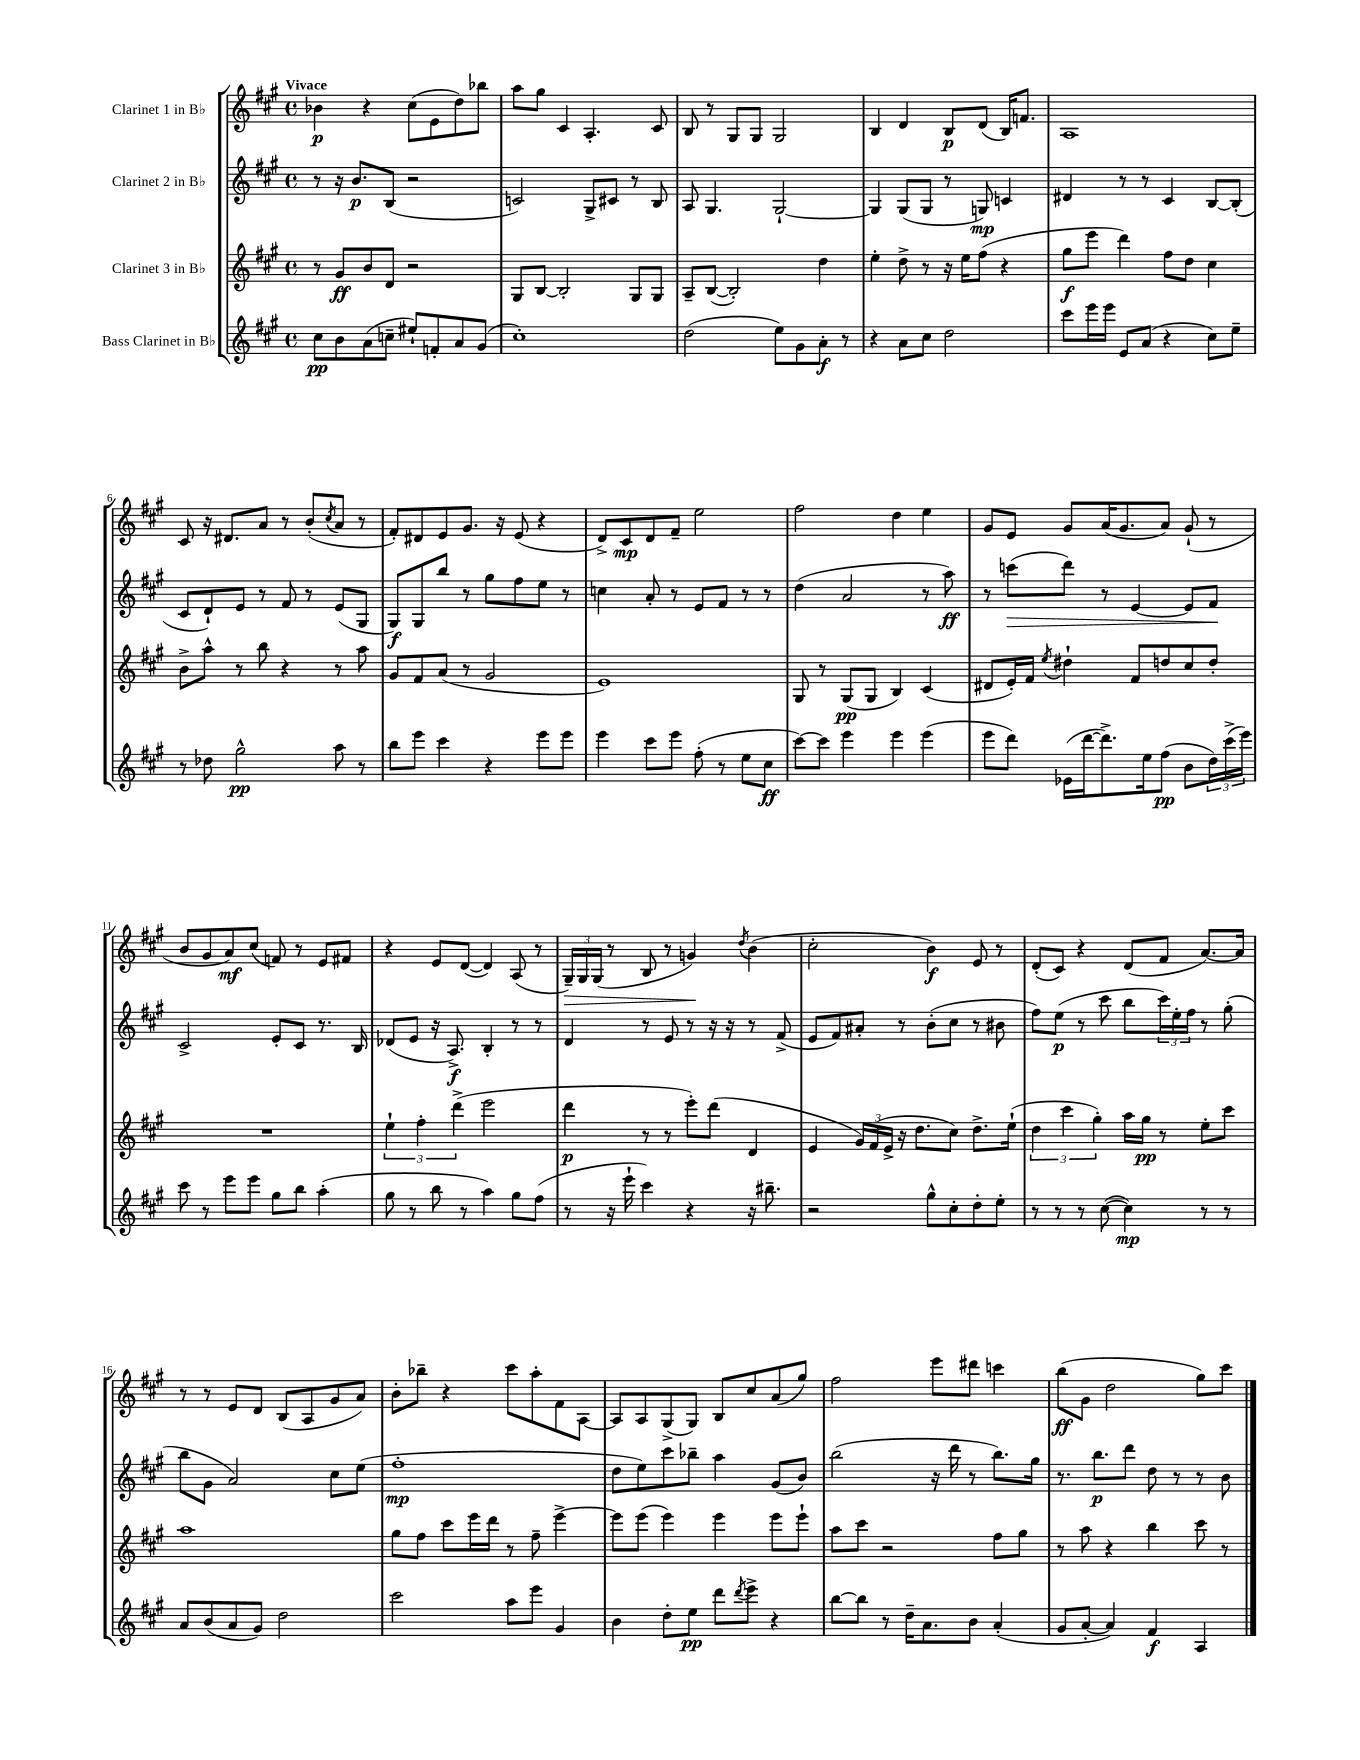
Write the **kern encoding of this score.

**kern	**dynam	**kern	**dynam	**kern	**dynam	**kern	**dynam
*part4	*part4	*part3	*part3	*part2	*part2	*part1	*part1
*staff4	*staff4	*staff3	*staff3	*staff2	*staff2	*staff1	*staff1
*I"Bass Clarinet in B♭	*	*I"Clarinet 3 in B♭	*	*I"Clarinet 2 in B♭	*	*I"Clarinet 1 in B♭	*
*clefG2	*	*clefG2	*	*clefG2	*	*clefG2	*
*k[f#c#g#]	*	*k[f#c#g#]	*	*k[f#c#g#]	*	*k[f#c#g#]	*
*M4/4	*	*M4/4	*	*M4/4	*	*M4/4	*
*met(c)	*	*met(c)	*	*met(c)	*	*met(c)	*
=1	=1	=1	=1	=1	=1	=1	=1
!	!	!	!	!	!	!LO:TX:a:B:t=Vivace	!
8cc#\L	pp	8r	.	8r	.	4b-X\	p
8b\	.	8g#/L	ff	16r	.	.	.
.	.	.	.	8.b/L	p	.	.
(8a\	.	8b/	.	.	.	4r	.
8ccn~\J	.	8d/J	.	(8B/J	.	.	.
8ee#X`/L)	.	2r	.	2r	.	(8cc#\L	.
8fn'/	.	.	.	.	.	8e\	.
8a/	.	.	.	.	.	8dd\)	.
(8g#/J	.	.	.	.	.	8bb-X\J	.
=2	=2	=2	=2	=2	=2	=2	=2
1cc#')	.	8G#/L	.	2cn/)	.	8aa\L	.
.	.	[8B/J	.	.	.	8gg#\J	.
.	.	2B'/]	.	.	.	4c#/	.
.	.	.	.	8G#^/L	.	4.A'/	.
.	.	.	.	8c#X/J	.	.	.
.	.	8G#/L	.	8r	.	.	.
.	.	8G#/J	.	8B/	.	8c#/	.
=3	=3	=3	=3	=3	=3	=3	=3
(2dd\	.	8A~/L	.	8A/	.	8B/	.
.	.	([8B/J	.	4.G#/	.	8r	.
.	.	2B'/])	.	.	.	8G#/L	.
.	.	.	.	.	.	8G#/J	.
8ee\L)	.	.	.	[2G#`/	.	2G#/	.
8g#\	.	.	.	.	.	.	.
8a'\J	f	4dd\	.	.	.	.	.
8r	.	.	.	.	.	.	.
=4	=4	=4	=4	=4	=4	=4	=4
4r	.	4ee'\	.	4G#/]	.	4B/	.
8a\L	.	8dd^\	.	(8G#/L	.	4d/	.
8cc#\J	.	8r	.	8G#/J	.	.	.
2dd\	.	16r	.	8r	.	8B/L	p
.	.	16ee\KL	.	.	.	.	.
.	.	(8ff#\J	.	8Gn/)	mp	(8d/J	.
.	.	4r	.	4cn/	.	16B/KL)	.
.	.	.	.	.	.	8.fn/J	.
=5	=5	=5	=5	=5	=5	=5	=5
8ccc#\L	.	8gg#\L	f	4d#X/	.	1A	.
16eee\L	.	8eee\J	.	.	.	.	.
16eee\JJ	.	.	.	.	.	.	.
8e/L	.	4ddd\)	.	8r	.	.	.
(8a/J	.	.	.	8r	.	.	.
4r	.	8ff#\L	.	4c#/	.	.	.
.	.	8dd\J	.	.	.	.	.
8cc#\L)	.	4cc#\	.	[8B/L	.	.	.
8ee~\J	.	.	.	(8B'/J]	.	.	.
!!LO:LB:g=z
=6	=6	=6	=6	=6	=6	=6	=6
8r	.	8b^\L	.	8c#/L	.	8c#/	.
8dd-X\	.	8aa^^\J	.	8d`/)	.	16r	.
.	.	.	.	.	.	8.d#X/L	.
2gg#^^\	pp	8r	.	8e/J	.	.	.
.	.	8bb\	.	8r	.	8a/J	.
.	.	4r	.	8f#/	.	8r	.
.	.	.	.	8r	.	(8b'/L	.
.	.	.	.	.	.	8qcc#/	.
8aa\	.	8r	.	(8e/L	.	8a/J	.
8r	.	8aa\	.	8G#/J	.	8r	.
=7	=7	=7	=7	=7	=7	=7	=7
8bb\L	.	8g#/L	.	8G#/L)	f	8f#'/L)	.
8eee\J	.	8f#/	.	8G#/	.	8d#X/	.
4ccc#\	.	(8a/J	.	8bb/J	.	8e/	.
.	.	8r	.	8r	.	8.g#/J	.
4r	.	2g#/	.	8gg#\L	.	.	.
.	.	.	.	.	.	16r	.
.	.	.	.	8ff#\	.	(8e/	.
8eee\L	.	.	.	8ee\J	.	4r	.
8eee\J	.	.	.	8r	.	.	.
=8	=8	=8	=8	=8	=8	=8	=8
4eee\	.	1e)	.	4ccn\	.	8d^/L)	.
.	.	.	.	.	.	8c#/	mp
8ccc#\L	.	.	.	8a'/	.	8d/	.
8eee\J	.	.	.	8r	.	8f#~/J	.
(8ff#'\	.	.	.	8e/L	.	2ee\	.
8r	.	.	.	8f#/J	.	.	.
8ee\L	.	.	.	8r	.	.	.
8cc#\J	ff	.	.	8r	.	.	.
=9	=9	=9	=9	=9	=9	=9	=9
[8ccc#\L)	.	8G#/	.	(4dd\	.	2ff#\	.
8ccc#\J]	.	8r	.	.	.	.	.
4eee\	.	(8G#/L	pp	2a/	.	.	.
.	.	8G#/J	.	.	.	.	.
4eee\	.	4B/)	.	.	.	4dd\	.
(4eee\	.	(4c#/	.	8r	.	4ee\	.
.	.	.	.	8aa\)	ff	.	.
=10	=10	=10	=10	=10	=10	=10	=10
8eee\L	.	8d#X/L	.	8r	.	8g#/L	.
!	!	!	!	!	!LO:HP:b	!	!
8ddd\J)	.	16e'/L)	.	(8cccn\L	>	8e/J	.
.	.	16f#/JJ	.	.	.	.	.
.	.	8qee/	.	.	.	.	.
(16e-X\LL	.	4dd#X`\	.	8ddd\J)	.	8g#/L	.
[16ddd\J	.	.	.	.	.	.	.
8.ddd^\])	.	.	.	8r	.	(16a/K	.
.	.	.	.	.	.	8.g#/	.
.	.	8f#/L	.	[4e/	.	.	.
16ee\k	.	.	.	.	.	.	.
(8ff#\J	pp	8ddn/	.	.	.	8a/J)	.
8b\L	.	8cc#/	.	8e/L]	.	(8g#`/	.
24dd\L)	.	8dd'/J	.	8f#/J	.	8r	.
(24ccc#^\	.	.	.	.	.	.	.
24eee\JJ)	.	.	.	.	.	.	.
.	.	.	.	.	]	.	.
!!LO:LB:g=z
=11	=11	=11	=11	=11	=11	=11	=11
8ccc#\	.	1r	.	2c#^/	.	8b/L	.
8r	.	.	.	.	.	8g#/	.
8eee\L	.	.	.	.	.	8a/)	mf
8eee\J	.	.	.	.	.	(8cc#/J	.
8gg#\L	.	.	.	8e'/L	.	8fn/)	.
8bb\J	.	.	.	8c#/J	.	8r	.
(4aa'\	.	.	.	8.r	.	8e/L	.
.	.	.	.	.	.	8f#X/J	.
.	.	.	.	16B/	.	.	.
=12	=12	=12	=12	=12	=12	=12	=12
8gg#\	.	6ee`\	.	(8d-X/L	.	4r	.
8r	.	.	.	8e/J	.	.	.
.	.	6ff#'\	.	.	.	.	.
8bb\	.	.	.	16r	.	8e/L	.
.	.	.	.	8.A^/)	f	.	.
.	.	(6ddd^\	.	.	.	.	.
8r	.	.	.	.	.	([8d/J	.
4aa\)	.	2eee\	.	4B'/	.	4d/])	.
8gg#\L	.	.	.	8r	.	(8A/	.
(8ff#\J	.	.	.	8r	.	8r	.
=13	=13	=13	=13	=13	=13	=13	=13
!	!	!	!	!	!	!	!LO:HP:b
8r	.	4ddd\	p	4d/	.	24G#~/LL)	>
.	.	.	.	.	.	24G#/	.
.	.	.	.	.	.	(24G#/JJ	.
16r	.	.	.	.	.	8r	.
16eee`\	.	.	.	.	.	.	.
4ccc#\)	.	8r	.	8r	.	8B/	.
.	.	8r	.	8e/	.	8r	.
4r	.	8eee'\L)	.	8r	.	4gn/)	.
.	.	(8ddd\J	.	16r	.	.	.
.	.	.	.	16r	.	.	.
.	.	.	.	.	.	8qdd/	.
16r	.	4d/	.	8r	.	(4b\	]
8.bb#X~\	.	.	.	.	.	.	.
.	.	.	.	(8f#^/	.	.	.
=14	=14	=14	=14	=14	=14	=14	=14
2r	.	4e/	.	8e/L	.	2cc#'\	.
.	.	.	.	8f#/)	.	.	.
.	.	24g#/LL)	.	8a#X'/J	.	.	.
.	.	(24f#/	.	.	.	.	.
.	.	24e^/JJ	.	.	.	.	.
.	.	16r	.	8r	.	.	.
.	.	8.dd\L	.	.	.	.	.
8gg#^^\L	.	.	.	(8b'\L	.	4b\)	f
8cc#'\	.	8cc#\J)	.	8cc#\J	.	.	.
8dd'\	.	8.dd^\L	.	8r	.	8e/	.
8ee'\J	.	.	.	8b#X\	.	8r	.
.	.	(16ee`\Jk	.	.	.	.	.
=15	=15	=15	=15	=15	=15	=15	=15
8r	.	6dd\	.	8ff#\L)	.	(8d'/L	.
8r	.	.	.	(8ee\J	p	8c#/J)	.
.	.	6ccc#\	.	.	.	.	.
8r	.	.	.	8r	.	4r	.
.	.	6gg#'\)	.	.	.	.	.
([8cc#\	.	.	.	8ccc#\	.	.	.
4cc#\])	mp	16aa\LL	.	8bb\L	.	(8d/L	.
.	.	16gg#\JJ	pp	.	.	.	.
.	.	8r	.	24ccc#\L)	.	8f#/J	.
.	.	.	.	24ee'\	.	.	.
.	.	.	.	24ff#\JJ	.	.	.
8r	.	8ee'\L	.	8r	.	[8.a/L)	.
8r	.	8ccc#\J	.	(8gg#'\	.	.	.
.	.	.	.	.	.	16a/Jk]	.
!!LO:LB:g=z
=16	=16	=16	=16	=16	=16	=16	=16
8a/L	.	1aa	.	8bb\L	.	8r	.
(8b/	.	.	.	8g#\J	.	8r	.
8a/	.	.	.	2a/)	.	8e/L	.
8g#/J)	.	.	.	.	.	8d/J	.
2dd\	.	.	.	.	.	(8B/L	.
.	.	.	.	.	.	8A/	.
.	.	.	.	8cc#\L	.	8g#/	.
.	.	.	.	(8ee\J	.	8a/J)	.
=17	=17	=17	=17	=17	=17	=17	=17
2ccc#\	.	8gg#\L	.	1ff#'	mp	8b'\L	.
.	.	8ff#\J	.	.	.	8bb-X~\J	.
.	.	8ccc#\L	.	.	.	4r	.
.	.	16eee\L	.	.	.	.	.
.	.	16ddd\JJ	.	.	.	.	.
8aa\L	.	8r	.	.	.	8ccc#\L	.
8eee\J	.	8ff#~\	.	.	.	8aa'\	.
4g#/	.	[4eee^\	.	.	.	8f#\	.
.	.	.	.	.	.	[8A\J	.
=18	=18	=18	=18	=18	=18	=18	=18
4b\	.	8eee\L]	.	8dd\L	.	8A/L]	.
.	.	(8eee\J	.	8ee\)	.	8A/	.
8dd'\L	.	4eee\)	.	8ccc#\	.	(8G#^/	.
8ee\J	pp	.	.	8bb-X~\J	.	8G#/J)	.
8ddd\L	.	4eee\	.	4aa\	.	8B/L	.
8qddd/	.	.	.	.	.	.	.
8eee^\J	.	.	.	.	.	8cc#/	.
4r	.	8eee\L	.	(8g#/L	.	(8a/	.
.	.	8eee`\J	.	8b/J)	.	8gg#/J)	.
=19	=19	=19	=19	=19	=19	=19	=19
[8bb\L	.	8aa\L	.	(2bb\	.	2ff#\	.
8bb\J]	.	8ccc#\J	.	.	.	.	.
8r	.	2r	.	.	.	.	.
16dd~\KL	.	.	.	.	.	.	.
8.a\	.	.	.	.	.	.	.
.	.	.	.	16r	.	8eee\L	.
.	.	.	.	16ddd\	.	.	.
8b\J	.	.	.	8r	.	8ddd#X\J	.
(4a'/	.	8ff#\L	.	8.bb\L)	.	4cccn\	.
.	.	8gg#\J	.	.	.	.	.
.	.	.	.	16gg#\Jk	.	.	.
=20	=20	=20	=20	=20	=20	=20	=20
8g#/L	.	8r	.	8.r	.	(8bb\L	ff
[8a'/J	.	8aa\	.	.	.	8g#\J	.
.	.	.	.	8.bb\L	p	.	.
4a/])	.	4r	.	.	.	2dd\	.
.	.	.	.	8ddd\J	.	.	.
4f#/	f	4bb\	.	8dd\	.	.	.
.	.	.	.	8r	.	.	.
4A/	.	8ccc#\	.	8r	.	8gg#\L)	.
.	.	8r	.	8b\	.	8ccc#\J	.
==	==	==	==	==	==	==	==
*-	*-	*-	*-	*-	*-	*-	*-
